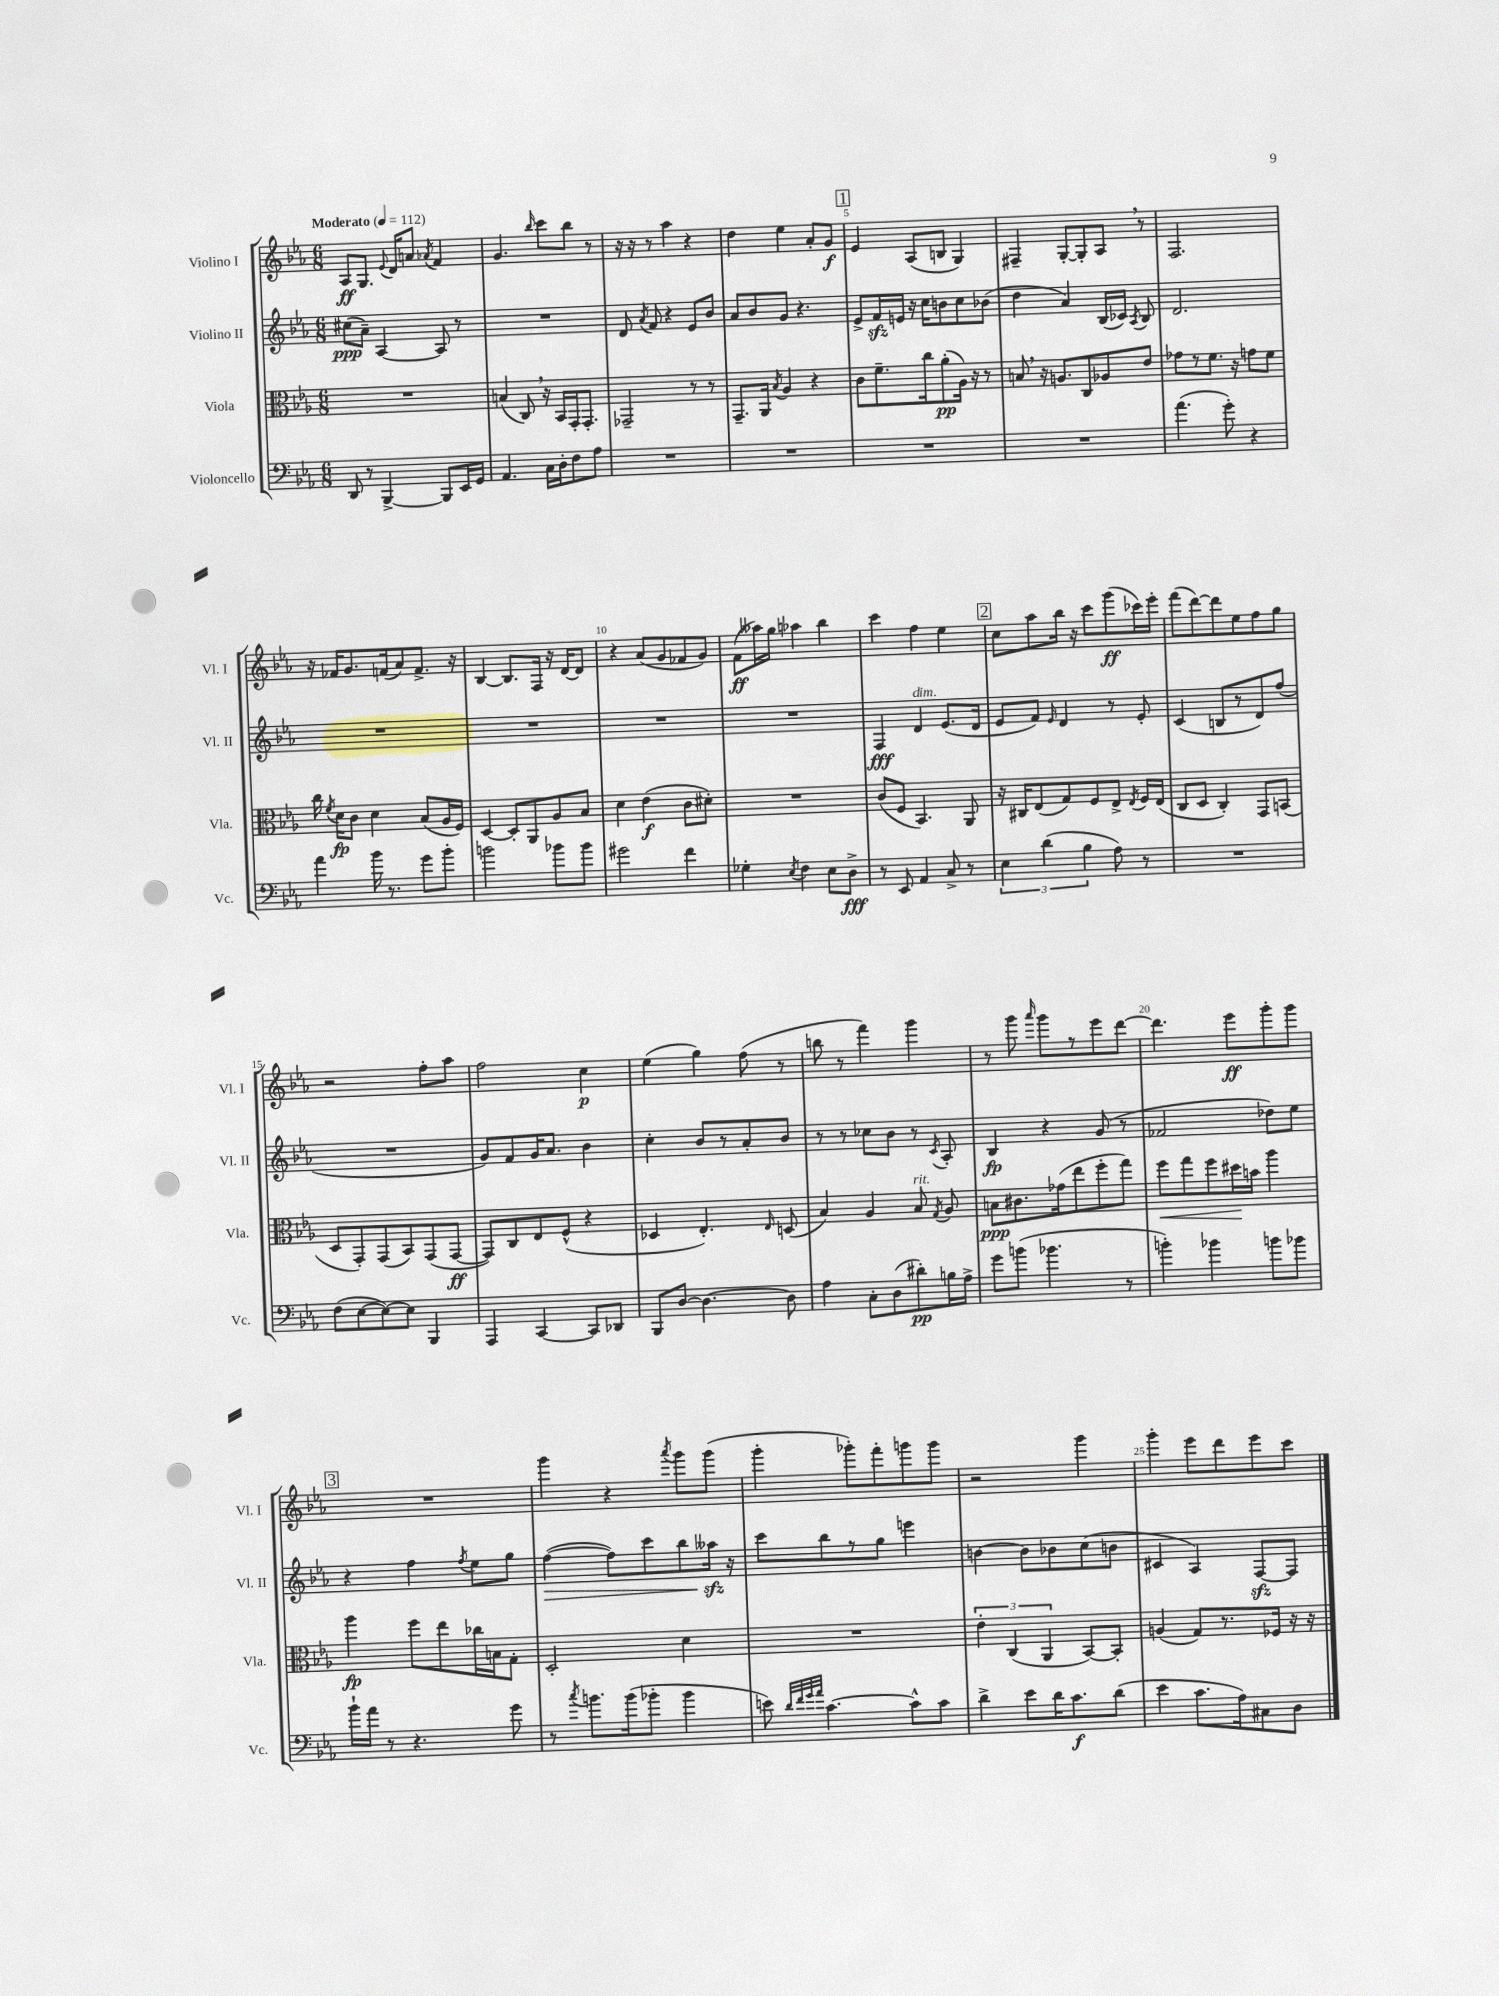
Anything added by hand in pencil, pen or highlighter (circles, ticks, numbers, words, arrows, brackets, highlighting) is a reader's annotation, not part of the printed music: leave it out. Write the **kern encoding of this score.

**kern	**kern	**kern	**kern
*staff4	*staff3	*staff2	*staff1
*clefF4	*clefC3	*clefG2	*clefG2
*k[b-e-a-]	*k[b-e-a-]	*k[b-e-a-]	*k[b-e-a-]
*M6/8	*M6/8	*M6/8	*M6/8
*MM112	*MM112	*MM112	*MM112
8DD	2.r	(8cc#	8A-
8r	.	8a-~)	8.G
[4BBB-^	.	[4A-	.
.	.	.	8qqe-
.	.	.	16d
.	.	.	8a
.	.	.	8qa-
8BBB-]	.	8A-]	4f
16EE-	.	8r	.
16GG	.	.	.
=	=	=	=
4.AA-	(4B	2.r	4.g
.	8C)	.	.
.	.	.	16qqbb-
16C	16r	.	8ccc
16D'	16BB-	.	.
8F	16GG'	.	8bb-
.	8.GG'	.	.
8A-	.	.	8r
=	=	=	=
2.r	2GG-~	8d	16r
.	.	.	16r
.	.	8qa-	.
.	.	8f	8r
.	.	4r	4aa-
.	8r	8e-	4r
.	8r	8b-	.
=	=	=	=
2.r	8.GG~	8a-	4dd
.	.	8b-	.
.	16AA-	.	.
.	8qB-	.	.
.	4A-	8g	4ee-
.	.	4.r	.
.	4r	.	8a-'
.	.	.	8g
=	=	=	=
2.r	8c	8e-^	4e-
.	8.f~	16f	.
.	.	16e	.
.	.	16r	(8A-
.	16cc	16cc	.
.	(8a-'	8b	8B
.	16A-)	8cc	4G)
.	16r	.	.
.	8r	(8b-	.
=	=	=	=
2.r	8B	4dd	4F#~
.	16r	.	.
.	8.A	.	.
.	.	4a-)	[8G'
.	8C	.	8G']
.	8A-	(16B-	8A-
.	.	16c-)	.
.	.	8qA-	.
.	8e-	8B-	8r
=	=	=	=
(4.a-	8g-	2.d	2.F
.	8r	.	.
.	8.f	.	.
8g')	.	.	.
.	16r	.	.
4r	8g	.	.
.	8f	.	.
=	=	=	=
4a-	16cc	2.r	16r
.	8qf	.	.
.	16d	.	16f-
.	8c	.	8.g
16b-	4d	.	.
8.r	.	.	(16f
.	.	.	8a-)
8g	(8B-	.	8.f^
8b-'	16A-	.	.
.	16F)	.	16r
=	=	=	=
2b	[4D	2.r	[4B-
.	8D']	.	8.B-]
.	8AA-	.	.
.	.	.	16F
8b-	8A-	.	16r
.	.	.	[16d
8b-	8B-	.	8d]
=	=	=	=
2g#	4d	2.r	4r
.	(4e-	.	(8a-
.	.	.	8g
4f	8c	.	8f-
.	8d#')	.	8g)
=	=	=	=
4G-'	2.r	2.r	(8f
.	.	.	16aa--)
.	.	.	16gg
8qE-	.	.	.
4F	.	.	4aa-
8E-	.	.	4bb-
8D^	.	.	.
=	=	=	=
8r	(8c	4F	4ccc
8EE-	8F	.	.
4AA-	4.BB-)	4d	4ff
8C^	.	(8.e-	4ee-
8r	8AA-	.	.
.	.	16d	.
=	=	=	=
6E-	16r	8e-	8cc
.	16C#	.	.
.	(8E-	8f)	8aa-
(6d	.	.	.
.	.	16qqe-	.
.	8G)	4d	16bb-
.	.	.	16r
6B-	.	.	.
.	8F	.	8ccc
8A-)	8E-^	8r	(8ggg
.	8qE-	.	.
8r	16F	8e-'	16ccc-)
.	(16E-	.	16eee-'
=	=	=	=
2.r	8C	(4c	(8fff
.	8D	.	[8ddd)
.	4C')	8B	8ddd]
.	.	8r	8ee-
.	8GG	8d)	8ff
.	(8BB	(8ff	8gg
=	=	=	=
(8F	8D	2.r	2r
[8E-	8GG')	.	.
8E-_)	(8GG	.	.
8E-]	8BB-)	.	.
4BBB-	(8GG	.	8ff'
.	[8GG	.	8aa-
=	=	=	=
4AAA-	8GG])	8g)	2ff
.	8C	8f	.
[4CC	8E-	16g	.
.	.	8.a-	.
.	(8F^^	.	.
8CC]	4r	4b-	4cc
8DD-	.	.	.
=	=	=	=
8BBB-	4D-	4cc'	(4ee-
[8D	.	.	.
4.D_	4.E-')	8b-	4gg)
.	.	8r	.
.	.	8a-'	(8ff
.	16qqE-	.	.
8D]	(8D	8b-	8r
=	=	=	=
4A-	4B-)	8r	8bb
.	.	8r	8r
8C'	4A-	8cc-	4fff)
(8D	.	8b-	.
8d#')	8B-	8r	4ggg
.	8qG	8qc	.
16B	8A-	8A-'	.
16A-^	.	.	.
=	=	=	=
8g	8B	4B-	8r
(8b	8.c#	.	8ggg
.	.	.	16qqaaa-
4.b-	.	4r	8ggg
.	(16g-	.	.
.	8ee-	.	8r
.	8ff'	(8g	8eee-
8r	8gg)	8r	[8ddd
=	=	=	=
4b')	8ff	2f-	4.ddd]
.	8gg	.	.
4b-	8ff	.	.
.	16dd#	.	8eee-
.	16b	.	.
8b	4aa-	8dd-)	8ggg'
8b-	.	8ee-	8ggg
=	=	=	=
16b-`	4aa-	4r	2.r
16a-	.	.	.
8r	.	.	.
4.r	8ff	4ff	.
.	8ee-	.	.
.	.	8qff	.
.	16cc-	8ee-	.
.	16B	.	.
8g	8G'	8gg	.
=	=	=	=
8r	2D'	([4ff	4ggg
8qcc	.	.	.
8.b	.	.	.
.	.	8ff])	4r
(16b	.	.	.
8b-'	.	8ccc	.
.	.	.	8qaaa-
4b-	4d	8bb-	8ggg
.	.	16aa--	(8ggg
.	.	16r	.
=	=	=	=
8e)	2.r	8ccc	4ggg'
32qqd	.	.	.
32qqf	.	.	.
32qqg	.	.	.
32qqa-	.	.	.
[4.c	.	8bb-	.
.	.	8r	8ggg-')
.	.	8gg	8fff'
8c^^]	.	4eee	8ggg
8c	.	.	8ggg
=	=	=	=
4d^	6e-'	[4b	2r
.	(6C	.	.
8e-	.	8b]	.
.	6AA-	.	.
16d	.	8b-	.
8.c	.	.	.
.	[8BB-)	(8cc	4ggg
(8d	8BB-']	8b	.
=	=	=	=
4e-	(4A	4c#	4ggg'
8.c	8G)	4A-)	8eee-
.	8.r	.	8ddd
16A-)	.	.	.
8C#	.	[8F	8eee-
.	16F-	.	.
8D	16r	8F]	8ccc
.	16r	.	.
==	==	==	==
*-	*-	*-	*-
